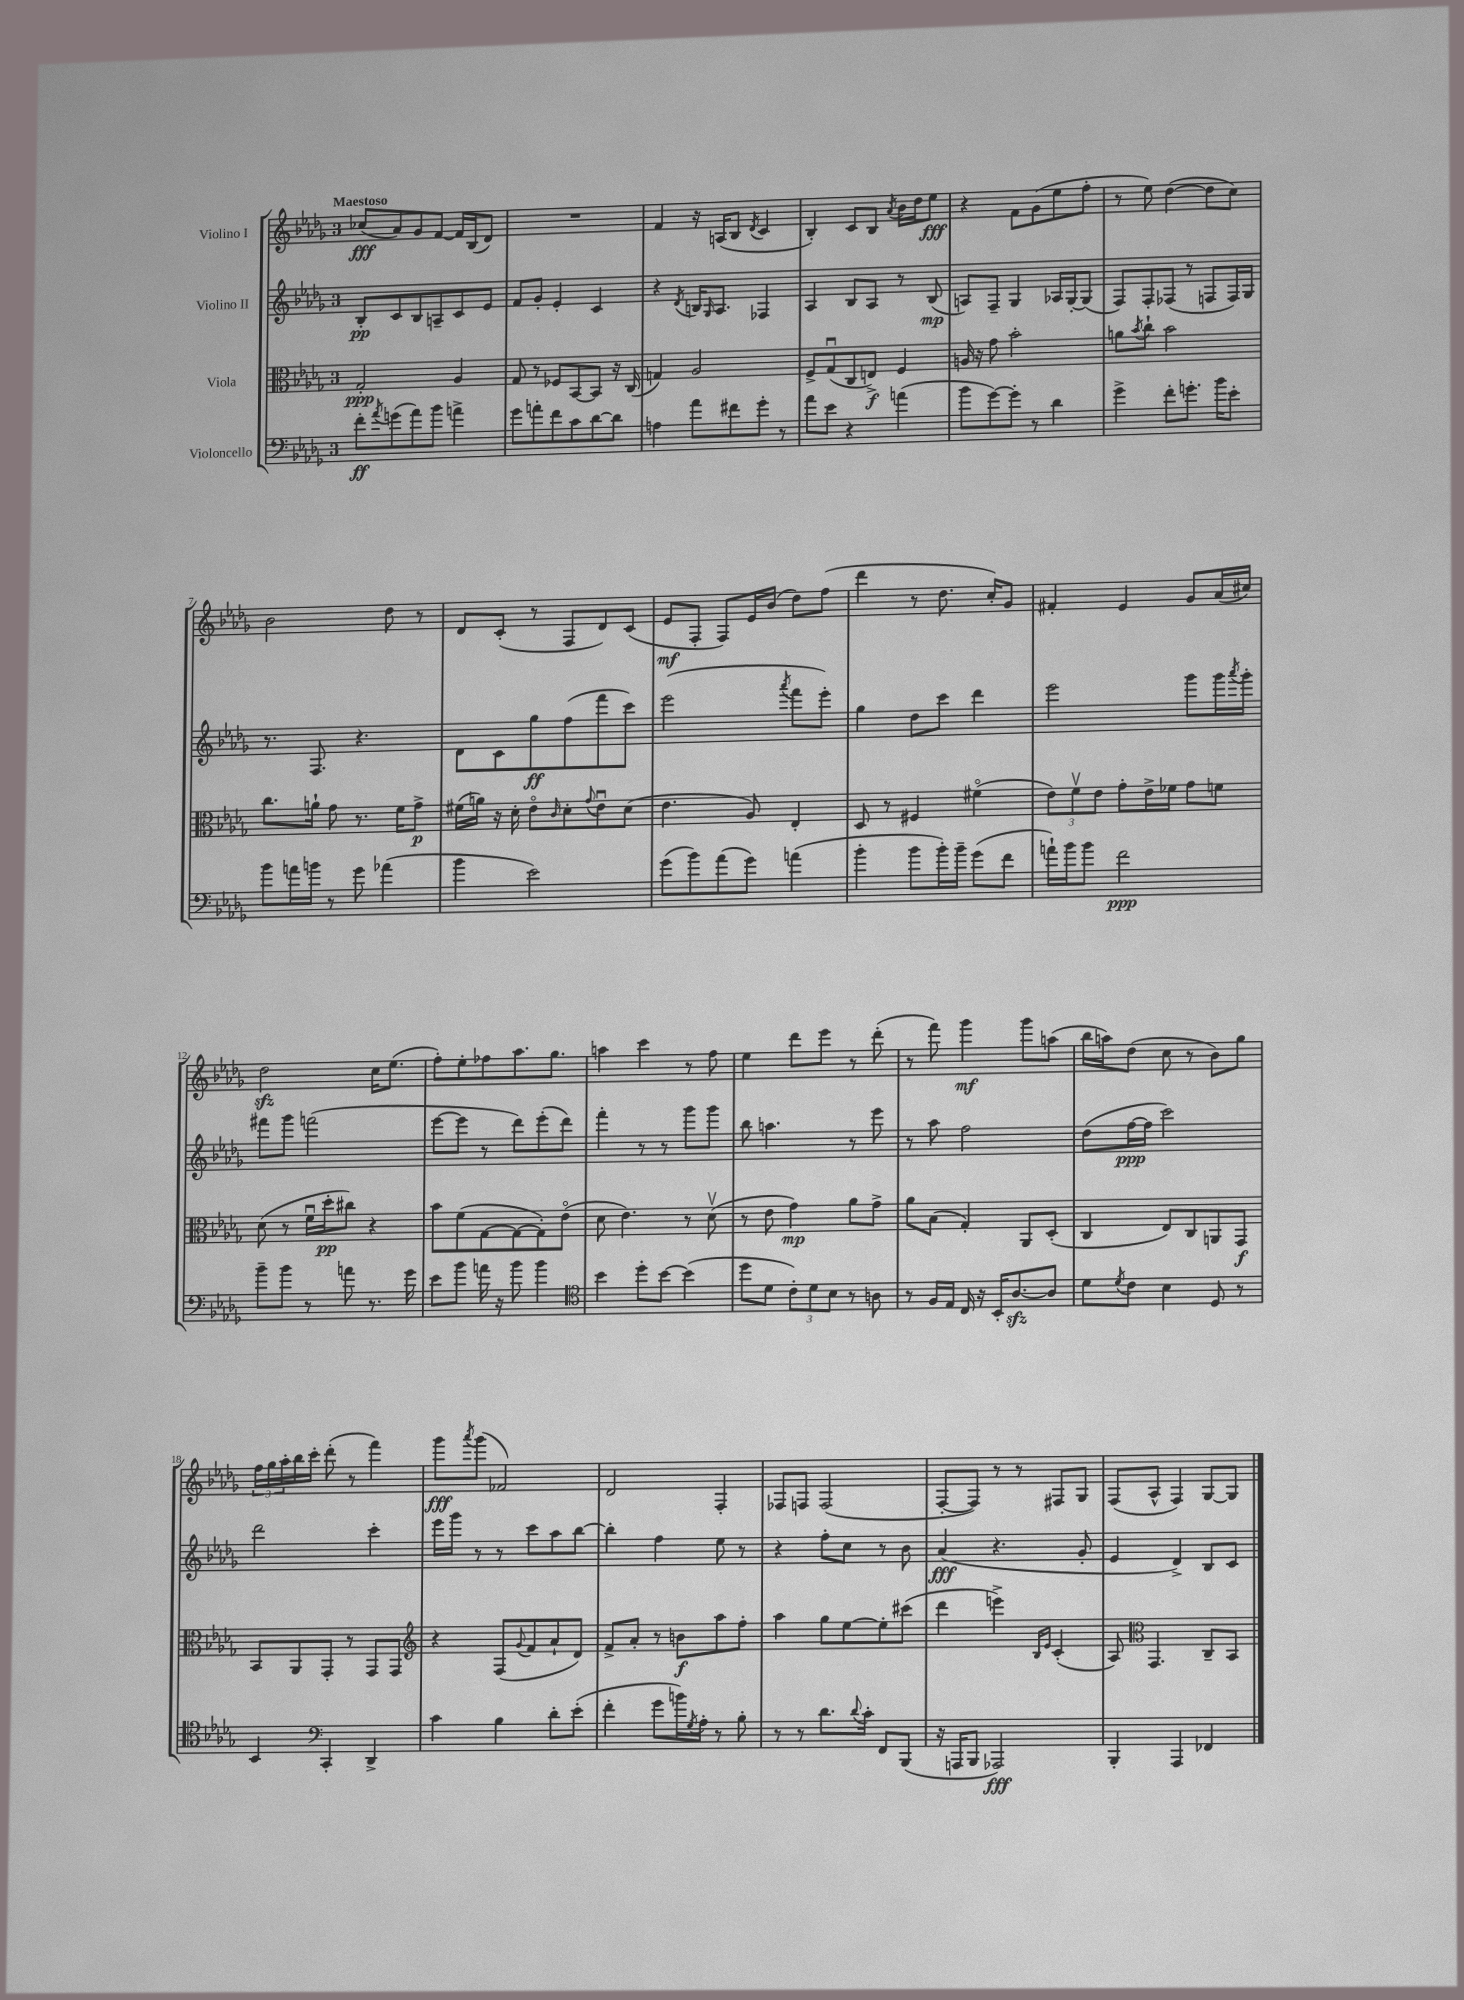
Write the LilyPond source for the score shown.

<<
\new StaffGroup <<
\new Staff = "s0" \with { instrumentName = "Violino I" } {
    \clef treble \key des \major \once \override Staff.TimeSignature.style = #'single-digit \time 3/4 \tempo "Maestoso"
    ces''8\fff( aes'8) ges'8 f'8~ f'16 bes16( des'8) |
    R2. |
    f'4 r16 a16( bes8 \acciaccatura { des'8 } c'4 |
    bes4-.) c'8 bes8 \acciaccatura { aes'8 } bes'16 des''16 ees''8\fff |
    r4 f'8 ges'8( ees''8 f''8-. |
    r8 ees''8) des''4~( des''8 c''8) |
    bes'2 des''8 r8 |
    des'8 c'8-.( r8 f8 des'8) c'8( |
    ees'8\mf f8-. f8) ees'16 bes'16( des''8) f''8( |
    des'''4 r8 des''8. c''16-.) ges'8 |
    fis'4-. ees'4 ges'8 aes'16( cis''16) |
    des''2\sfz c''16 ees''8.( |
    f''8-.) ees''8-. fes''8 aes''8. ges''8. |
    a''4 c'''4 r8 f''8 |
    ees''4 des'''8 ees'''8 r8 des'''8-.( |
    r8 f'''8) ges'''4\mf ges'''8 a''8( |
    bes''16 a''16) des''8( c''8 r8 bes'8) ges''8 |
    \tuplet 3/2 { f''16 ges''16 aes''16-. } bes''16 c'''16-. des'''8-.( r8 f'''4) |
    ges'''8\fff \acciaccatura { aes'''8 } ges'''8( fes'2) |
    des'2 f4-. |
    fes8 f8 f2( |
    f8~-. f8) r8 r8 fis8 ges8 |
    f8( aes8-^ f4) ges8~ ges8 \bar "|." |
}
\new Staff = "s1" \with { instrumentName = "Violino II" } {
    \clef treble \key des \major \once \override Staff.TimeSignature.style = #'single-digit \time 3/4
    bes8-.\pp c'8 bes8 a8-- c'8 ees'8 |
    f'8 ges'8-. ees'4-. c'4 |
    r4 \acciaccatura { des'8 } b16 \grace { ges16 } aes8. fes4 |
    aes4 bes8 aes8 r8 bes8\mp( |
    a8) f8-- ges4 aes16 ges16~-. ges8( |
    f8) f8-. fes8( r8 f8 f16) ges16 |
    r8. f8. r4. |
    des'8 c'8 ges''8\ff f''8( f'''8 c'''8) |
    ees'''2( \acciaccatura { aes'''8 } f'''8 ees'''8-.) |
    ges''4 des''8 c'''8 des'''4 |
    ees'''2 ges'''8 ges'''16 \acciaccatura { aes'''8 } ges'''16-. |
    fis'''8 ges'''8 f'''2( |
    ees'''8~ ees'''8 r8 des'''8) ees'''8-.( des'''8) |
    f'''4-. r8 r8 ges'''8 ges'''8 |
    bes''8 a''4. r8 ees'''8 |
    r8 aes''8 f''2 |
    des''8( f''16~\ppp f''16 c'''2) |
    des'''2 c'''4-. |
    ees'''16 ges'''16 r8 r8 c'''8 aes''8 bes''8~ |
    bes''4-. f''4 ees''8 r8 |
    r4 f''8-. c''8 r8 bes'8 |
    aes'4\fff( r4. ges'8-. |
    ees'4 des'4->) bes8 c'8 \bar "|." |
}
\new Staff = "s2" \with { instrumentName = "Viola" } {
    \clef alto \key des \major \once \override Staff.TimeSignature.style = #'single-digit \time 3/4
    ges2-.\ppp aes4 |
    ges8 r8 fes8 bes,8~ bes,8 r16 c16( |
    g4) aes2 |
    f8-> ges8\downbow( c8 e8->\f) f4 |
    a16 r16 ges'8 bes'2-. |
    a'8 \acciaccatura { bes'8 } c''8-! bes'2 |
    c''8. a'16-! ges'8 r8. f'16 ges'8->\p |
    fis'16( a'16) r16 des'16-. ees'8\flageolet \grace { c'16 } des'8-. \appoggiatura { ges'8 } ees'8\downbow des'8( |
    ees'4. aes8) ees4-. |
    des8 r8 fis4 fis'4\flageolet( |
    \tuplet 3/2 { ees'8) f'8\upbow ees'8 } ges'8-. ees'16-> fes'16 ges'8 f'8 |
    des'8( r8 f'16\downbow des''16-.\pp cis''8) r4 |
    bes'8 f'8( ges8~ ges8~ ges8-.) ees'8\flageolet( |
    des'8 ees'4.) r8 des'8\upbow( |
    r8 ees'8 ges'4\mp) aes'8 ges'8-> |
    aes'8 bes8( ges4-.) aes,8 des8-.( |
    c4 ees8) c8 a,8 ges,8\f |
    bes,8 aes,8 ges,8-. r8 ges,8 ges,8 |
    \clef treble r4 f8( \appoggiatura { ges'8 } f'8 aes'8-! des'8) |
    f'8-> aes'8-. r8 b'8\f aes''8 f''8-. |
    aes''4 ges''8 ees''8~ ees''8-. cis'''8( |
    des'''4 e'''4->) \grace { bes16 ees'16 } c'4-.( |
    aes8) \clef alto ges,4. c8-- bes,8 \bar "|." |
}
\new Staff = "s3" \with { instrumentName = "Violoncello" } {
    \clef bass \key des \major \once \override Staff.TimeSignature.style = #'single-digit \time 3/4
    f'8-.\ff \acciaccatura { aes'8 } g'8( aes'8) bes'8 a'4-> |
    ges'8 a'8-. f'8 c'8 des'8~ des'8 |
    a4 aes'8 fis'8 ges'8-. r8 |
    aes'8 ees'8 r4 a'4( |
    bes'8 ges'8~) ges'8-. r8 des'4 |
    ges'4-> f'8-. g'8.-. bes'16 ees'8-. |
    bes'8 a'16 b'16 r8 ges'8 aes'4( |
    bes'4 ees'2) |
    ges'8( bes'8) aes'8( ges'8) a'4( |
    bes'4-. bes'8 bes'16-.) bes'16-- ges'8( f'8 |
    a'16-!) bes'16 bes'8 f'2\ppp |
    bes'8-- bes'8 r8 a'8 r8. ges'16 |
    ees'8 bes'8 a'16 r16 bes'8 bes'4 |
    \clef tenor bes'4 des''8-. bes'8~ bes'4( |
    des''8 des'8 \tuplet 3/2 { c'8-.) des'8 bes8 } r8 a8 |
    r8 f16 ees16 c16 r16 bes,16-. aes8.~\sfz aes8 |
    des'8 \acciaccatura { des'8 } c'8 bes4 des8 r8 |
    bes,4 \clef bass c,4-. des,4-> |
    c'4 bes4 des'8-. ees'8-.( |
    f'4-. ges'8 b'16) \acciaccatura { ges8 } aes16-. r8 bes8-. |
    r8 r8 des'8. \appoggiatura { des'8 } c'16-. f,8 bes,,8( |
    r16 a,,16 bes,,8 aes,,2\fff) |
    bes,,4-. aes,,4 fes,4 \bar "|." |
}
>>
>>
